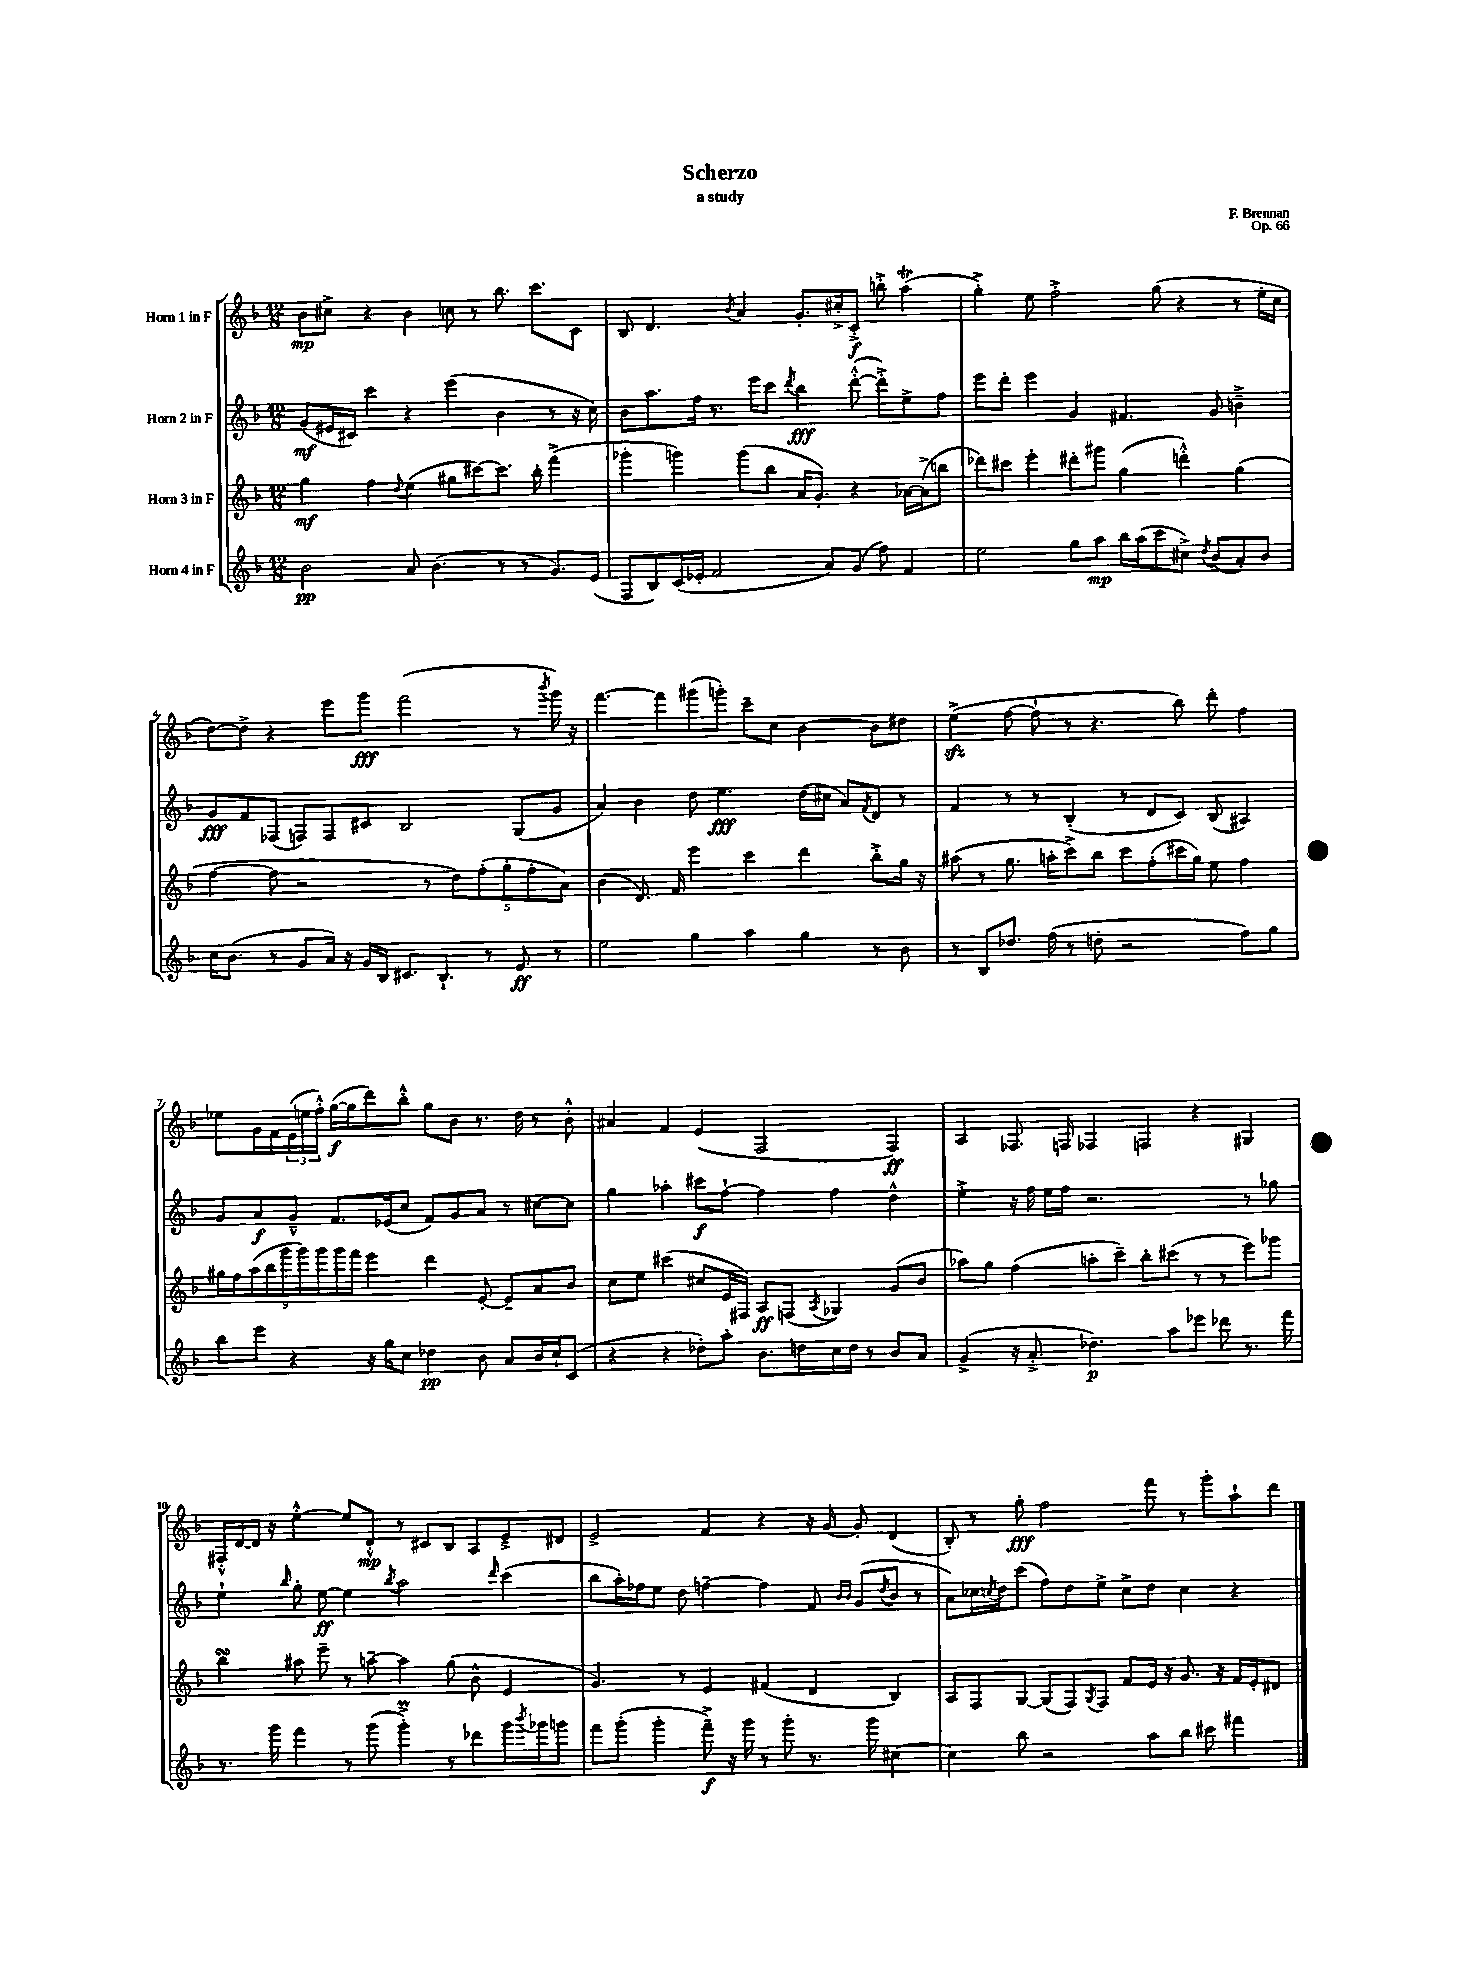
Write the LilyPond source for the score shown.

\header { title = "Scherzo" composer = "F. Brennan" subtitle = "a study" opus = "Op. 66" }
<<
\new StaffGroup <<
\new Staff = "s0" \with { instrumentName = "Horn 1 in F" } {
    \clef treble \key f \major \numericTimeSignature \time 12/8
    bes'8\mp cis''8-> r4 bes'4 c''8 r8 bes''8. c'''8. c'8 |
    bes8 d'4. \acciaccatura { bes'8 } a'4 g'8.-. cis''16-.-> c'8-.->\f b''8-.-> a''4\trill( |
    g''4-.->) e''8 f''2-.-> g''8( r4 r8 e''16-. c''16 |
    d''8~) d''8-> r4 e'''8 g'''8\fff f'''2( r8 \acciaccatura { bes'''8 } g'''16) r16 |
    f'''4.~ f'''8 gis'''8( g'''8-.) c'''8-- c''8 bes'4~ bes'8 dis''8 |
    e''4->\sfz( f''8~ f''8-! r8 r4. bes''8) d'''8-. f''4 |
    ees''8 g'16 f'16 \tuplet 3/2 { e'16( e''16 f''16-.-^) } g''16~\f( g''16 d'''8) bes''8-.-^ g''8 bes'8 r8. d''16 r8 bes'8-.-^ |
    ais'4 f'4 e'4( f2 f4\ff) |
    a4 fes8. f16 fes4 f4 r4 gis4 |
    fis16-.-^ d'16~ d'16 r16 e''4~-.-^ e''8 d'8-.-^\mp r8 cis'8 bes8 a8 e'8---> dis'8 |
    e'2-> f'4 r4 r16 g'16~ g'8-. d'4( |
    bes8-.) r8 g''8-.\fff f''2 f'''8 r8 g'''8-. a''8-! d'''8 \bar "|." |
}
\new Staff = "s1" \with { instrumentName = "Horn 2 in F" } {
    \clef treble \key f \major \numericTimeSignature \time 12/8
    g'8\mf( eis'16 cis'16) c'''4 r4 e'''4( bes'4 r8 r16 c''16) |
    bes'8 a''8. f''16 r8. e'''16 c'''8 \acciaccatura { d'''8 } bes''4\fff d'''8~-.-^( d'''8-.->) e''8-> f''8 |
    e'''8 d'''8-. e'''4 g'4 fis'4. g'8 b'4---> |
    g'8\fff f'8 fes8( f8) f8 cis'8 bes2 g8( g'8 |
    a'4) bes'4 d''8 e''4.\fff d''16( cis''16 a'8) \acciaccatura { f'8 } d'8 r8 |
    f'4 r8 r8 bes4-.( r8 d'8 c'8) bes8( ais4) |
    g'8 a'8\f g'8---^ f'8. ees'16( c''8 f'8) g'8 a'8 r8 cis''8~ cis''8 |
    g''4 aes''4-. cis'''8\f f''8~-! f''4 f''4 d''4-^ |
    e''4-.-> r16 f''16 e''16 f''16 r2. r8 ges''8 |
    e''4-! \grace { bes''16 } g''8-. e''8~\ff e''4 \acciaccatura { bes''8 } a''2 \grace { d'''16 } c'''4( |
    bes''8 a''16-.) fes''16 e''8 d''8 f''4~-- f''4 f'8 \grace { bes'16 bes'16 } g'8( \acciaccatura { d''8 } bes'8 r8 |
    a'8) ces''16 \acciaccatura { c''8 } d''16 c'''8( f''8) d''8 e''8-> c''8-> d''8 c''4 r4 \bar "|." |
}
\new Staff = "s2" \with { instrumentName = "Horn 3 in F" } {
    \clef treble \key f \major \numericTimeSignature \time 12/8
    g''4\mf f''4 \appoggiatura { d''8 } e''4( gis''8 cis'''8~) cis'''8. bes''16-. f'''4->( |
    ges'''4-. g'''4) g'''8( bes''8 a'16 g'8.-.) r4 aes'16~ aes'16->( b''8 |
    des'''8) cis'''8 e'''4-. dis'''8-. gis'''8 g''4( d'''4-.-^) g''4( |
    f''4~ f''8 r2 r8 \tuplet 5/4 { d''8) f''8-.( g''8-. f''8-. a'8) } |
    bes'4( d'8.) f'16 e'''4 c'''4 d'''4 bes''8-.-> g''16 r16 |
    ais''8( r8 g''8. a''16-. c'''8->) bes''8 c'''8 f''8-.( cis'''16 g''16) e''8 f''4 |
    \tuplet 9/8 { gis''16 f''16 a''16( bes''16 g'''16 g'''16) g'''16 g'''16 f'''16 } e'''4 d'''4 e'8~-. e'8-- a'8 bes'8 |
    c''8 e''8 cis'''4( cis''8 e'16 fis16) a8\ff f8( \acciaccatura { a8 } ges4) g'8( bes'8 |
    aes''8) g''8 f''4( a''8-. c'''8--) bes''8-. cis'''8( r8 r8 e'''8) ges'''8 |
    bes''4\turn ais''8 e'''8-- r8 a''8~-- a''4 g''8( bes'8-^ e'4 |
    g'4.) r8 e'4 fis'4( d'4 bes4) |
    a8 f8 g8~ g8( f8) \acciaccatura { g8 } f8 f'8 e'16 r16 g'8. r16 f'16 e'16-. dis'8 \bar "|." |
}
\new Staff = "s3" \with { instrumentName = "Horn 4 in F" } {
    \clef treble \key f \major \numericTimeSignature \time 12/8
    bes'2\pp a'8 bes'4.( r8 r8 g'8.) e'16( |
    f8 bes8) c'16( ees'16-. f'2 a'8) g'8( f''8) f'4 |
    e''2 g''8 a''8\mp bes''16 a''16( c'''8 cis''8->) \acciaccatura { d''8 } bes'8( a'8-.) bes'8 |
    c''16 bes'8.( r8 g'8 a'16) r16 g'16 bes16 cis'8. bes8.-! r8 e'8\ff r8 |
    e''2 g''4 a''4 g''4 r8 bes'8 |
    r8 bes8 des''8. f''16( r8 d''8-. r2 f''8) g''8 |
    bes''8 e'''8 r4 r16 g''16 c''8 des''4\pp bes'8 a'8 bes'16 c''16-! c'8( |
    r4 r4 des''8-.) a''8-. bes'8. d''16 c''16 d''16 r8 bes'8 a'8 |
    g'4->( r16 a'8.-.-> des''4.\p) a''8 ees'''8 des'''8 r8. f'''16 |
    r8. g'''16 f'''4 r8 g'''8( g'''4-.->\prall) r8 des'''8 g'''16 \acciaccatura { bes'''8 } ges'''16 g'''8 |
    f'''8 g'''8-.( g'''4-. f'''8--->\f) r16 g'''16 r8 g'''8-. r8. g'''16 cis''4~ |
    cis''4 bes''8 r2 a''8 bes''8 cis'''8 fis'''4 \bar "|." |
}
>>
>>
